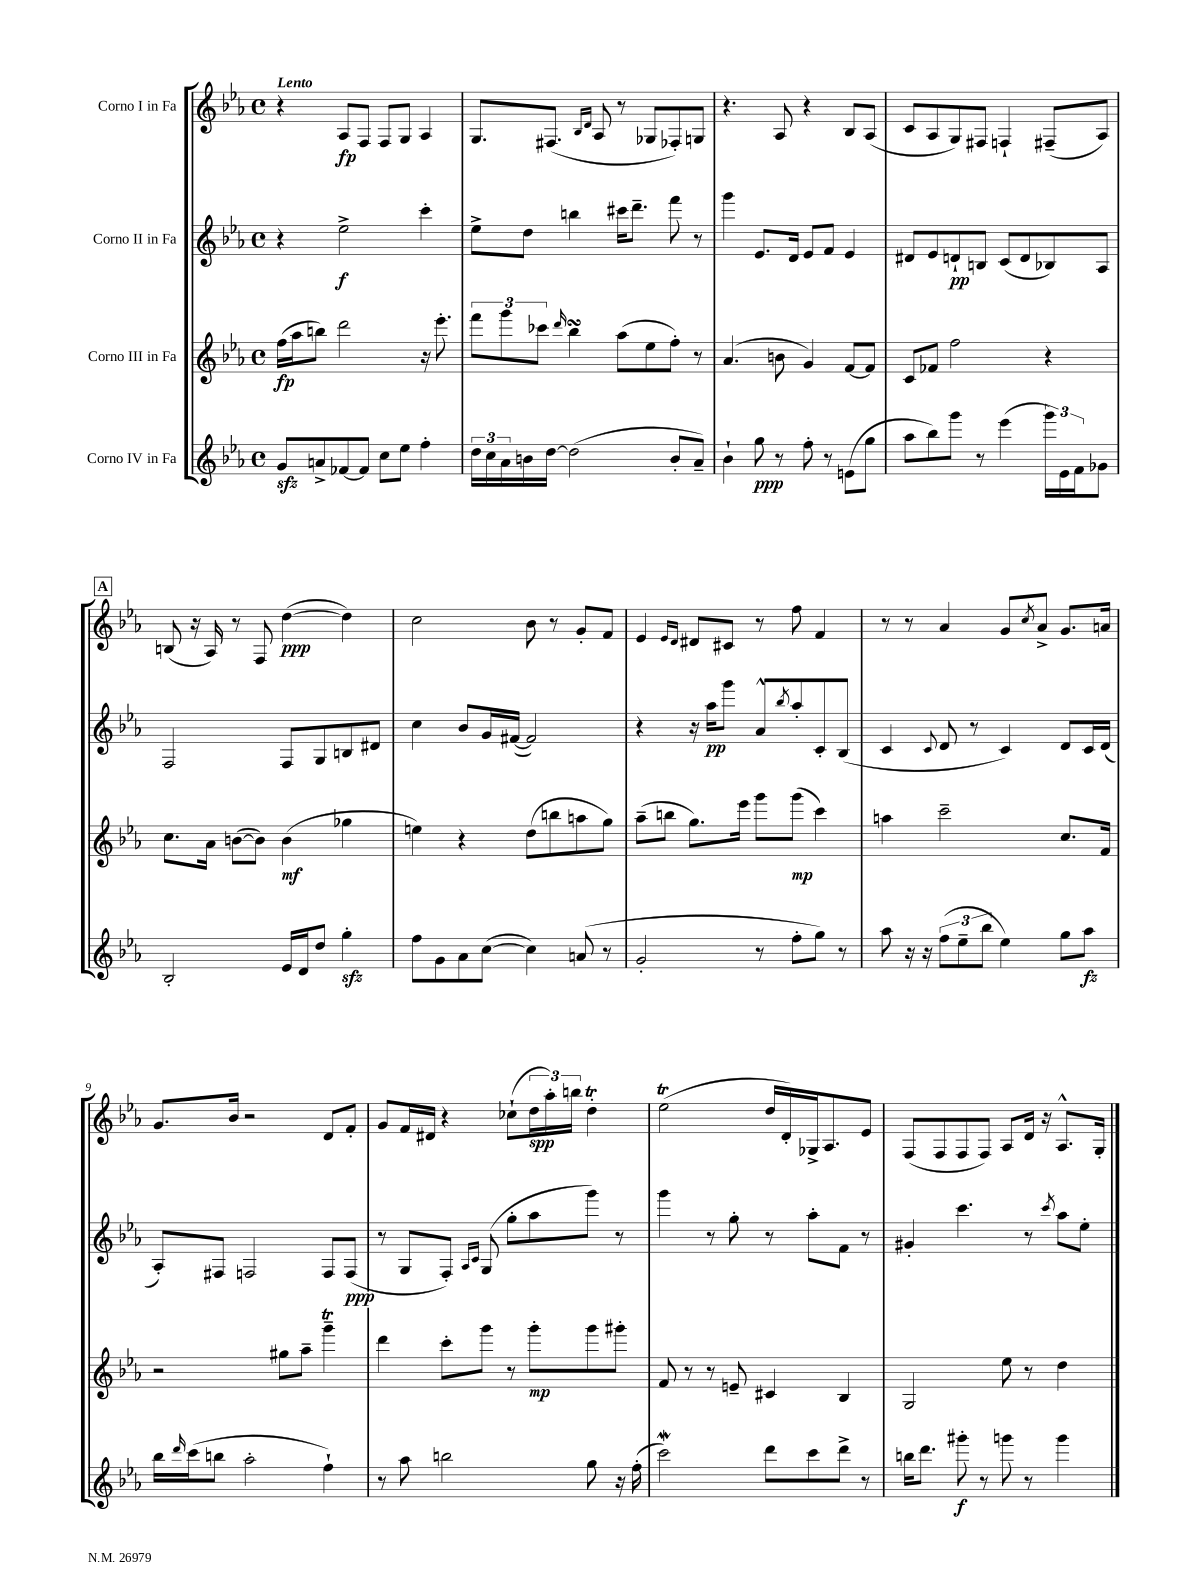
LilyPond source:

<<
\new StaffGroup <<
\new Staff = "s0" \with { instrumentName = "Corno I in Fa" } {
    \clef treble \key ees \major \defaultTimeSignature \time 4/4 \tempo "Lento"
    r4 aes8\fp f8 f8 g8 aes4 |
    g8. fis8.( \grace { bes16 d'16 } aes8 r8 ges8 fes8-.) g8 |
    r4. aes8 r4 bes8 aes8( |
    c'8 aes8 g8) fis8 f4-! fis8--( aes8) |
    \mark \markup { \box "A" } b8( r16 aes16) r8 f8 d''4~\ppp( d''4) |
    c''2 bes'8 r8 g'8-. f'8 |
    ees'4 \grace { ees'16 d'16 } dis'8 cis'8 r8 f''8 f'4 |
    r8 r8 aes'4 g'8 \acciaccatura { c''8 } aes'8-> g'8. a'16 |
    g'8. bes'16 r2 d'8 f'8-. |
    g'8 f'16 dis'16 r4 ces''8-!( \tuplet 3/2 { d''16\spp aes''16-.) b''16 } d''4-.\trill |
    ees''2\trill( d''16 d'16-.) ges16-> aes8. ees'8 |
    f8( f8 f8 f8) aes8 d'16 r16 aes8.-^ g16-. \bar "|." |
}
\new Staff = "s1" \with { instrumentName = "Corno II in Fa" } {
    \clef treble \key ees \major \defaultTimeSignature \time 4/4
    r4 ees''2->\f c'''4-. |
    ees''8-> d''8 b''4 cis'''16 d'''8.-- f'''8 r8 |
    g'''4 ees'8. d'16 ees'8 f'8 ees'4 |
    dis'8 ees'8 d'8-!\pp b8 c'8( d'8 bes8) aes8 |
    \mark \markup { \box "A" } f2 f8 g8 b8 dis'8 |
    c''4 bes'8 g'16 fis'16~( fis'2) |
    r4 r16 aes''16\pp g'''8 aes'8-^ \acciaccatura { bes''8 } aes''8-. c'8-. bes8( |
    c'4 \appoggiatura { c'8 } d'8 r8 c'4) d'8 c'16 d'16( |
    aes8-.) fis8 f2 f8 f8\ppp( |
    r8 g8 f8-.) \grace { aes16 c'16 } g8( g''8-. aes''8 g'''8) r8 |
    g'''4 r8 g''8-. r8 aes''8-. f'8 r8 |
    gis'4-. c'''4. r8 \acciaccatura { c'''8 } aes''8 ees''8-. \bar "|." |
}
\new Staff = "s2" \with { instrumentName = "Corno III in Fa" } {
    \clef treble \key ees \major \defaultTimeSignature \time 4/4
    f''16\fp( aes''16 b''8) d'''2 r16 ees'''8.-. |
    \tuplet 3/2 { f'''8 g'''8 ces'''8 } \grace { d'''16 } bes''4\turn aes''8( ees''8 f''8-.) r8 |
    aes'4.( b'8 g'4) f'8~ f'8 |
    c'8 fes'8 f''2 r4 |
    \mark \markup { \box "A" } c''8. aes'16 b'8~( b'8) b'4\mf( ges''4 |
    e''4) r4 d''8( b''8 a''8 g''8) |
    aes''8--( b''8 g''8.) ees'''16 g'''8 g'''8\mp( c'''4) |
    a''4 c'''2-- c''8. f'16 |
    r2 gis''8 aes''8-- g'''4--\trill |
    d'''4 c'''8-. g'''8 r8 g'''8-.\mp g'''8 gis'''8-. |
    f'8 r8 r8 e'8-- cis'4 bes4 |
    g2 ees''8 r8 d''4 \bar "|." |
}
\new Staff = "s3" \with { instrumentName = "Corno IV in Fa" } {
    \clef treble \key ees \major \defaultTimeSignature \time 4/4
    g'8\sfz a'8-> fes'8~ fes'8 c''8 ees''8 f''4-. |
    \tuplet 3/2 { d''16 c''16 aes'16 } b'16 d''16~ d''2( b'8-. aes'8--) |
    bes'4-! g''8\ppp r8 f''8-. r8 e'8( g''8 |
    aes''8 bes''8) g'''8 r8 ees'''4( \tuplet 3/2 { g'''16) ees'16 f'16 } ges'8 |
    \mark \markup { \box "A" } bes2-. ees'16 d'16 d''8 g''4-.\sfz |
    f''8 g'8 aes'8 c''8~( c''4) a'8( r8 |
    g'2-. r8 f''8-. g''8) r8 |
    aes''8 r16 r16 \tuplet 3/2 { f''8( ees''8-- bes''8 } ees''4) g''8 aes''8\fz |
    bes''16 \grace { d'''16 } c'''16( b''8 aes''2-. f''4-!) |
    r8 aes''8 b''2 g''8 r16 f''16-.( |
    c'''2\mordent) d'''8 c'''8 d'''8-> r8 |
    b''16 d'''8. gis'''8-.\f r8 g'''8 r8 g'''4 \bar "|." |
}
>>
>>
